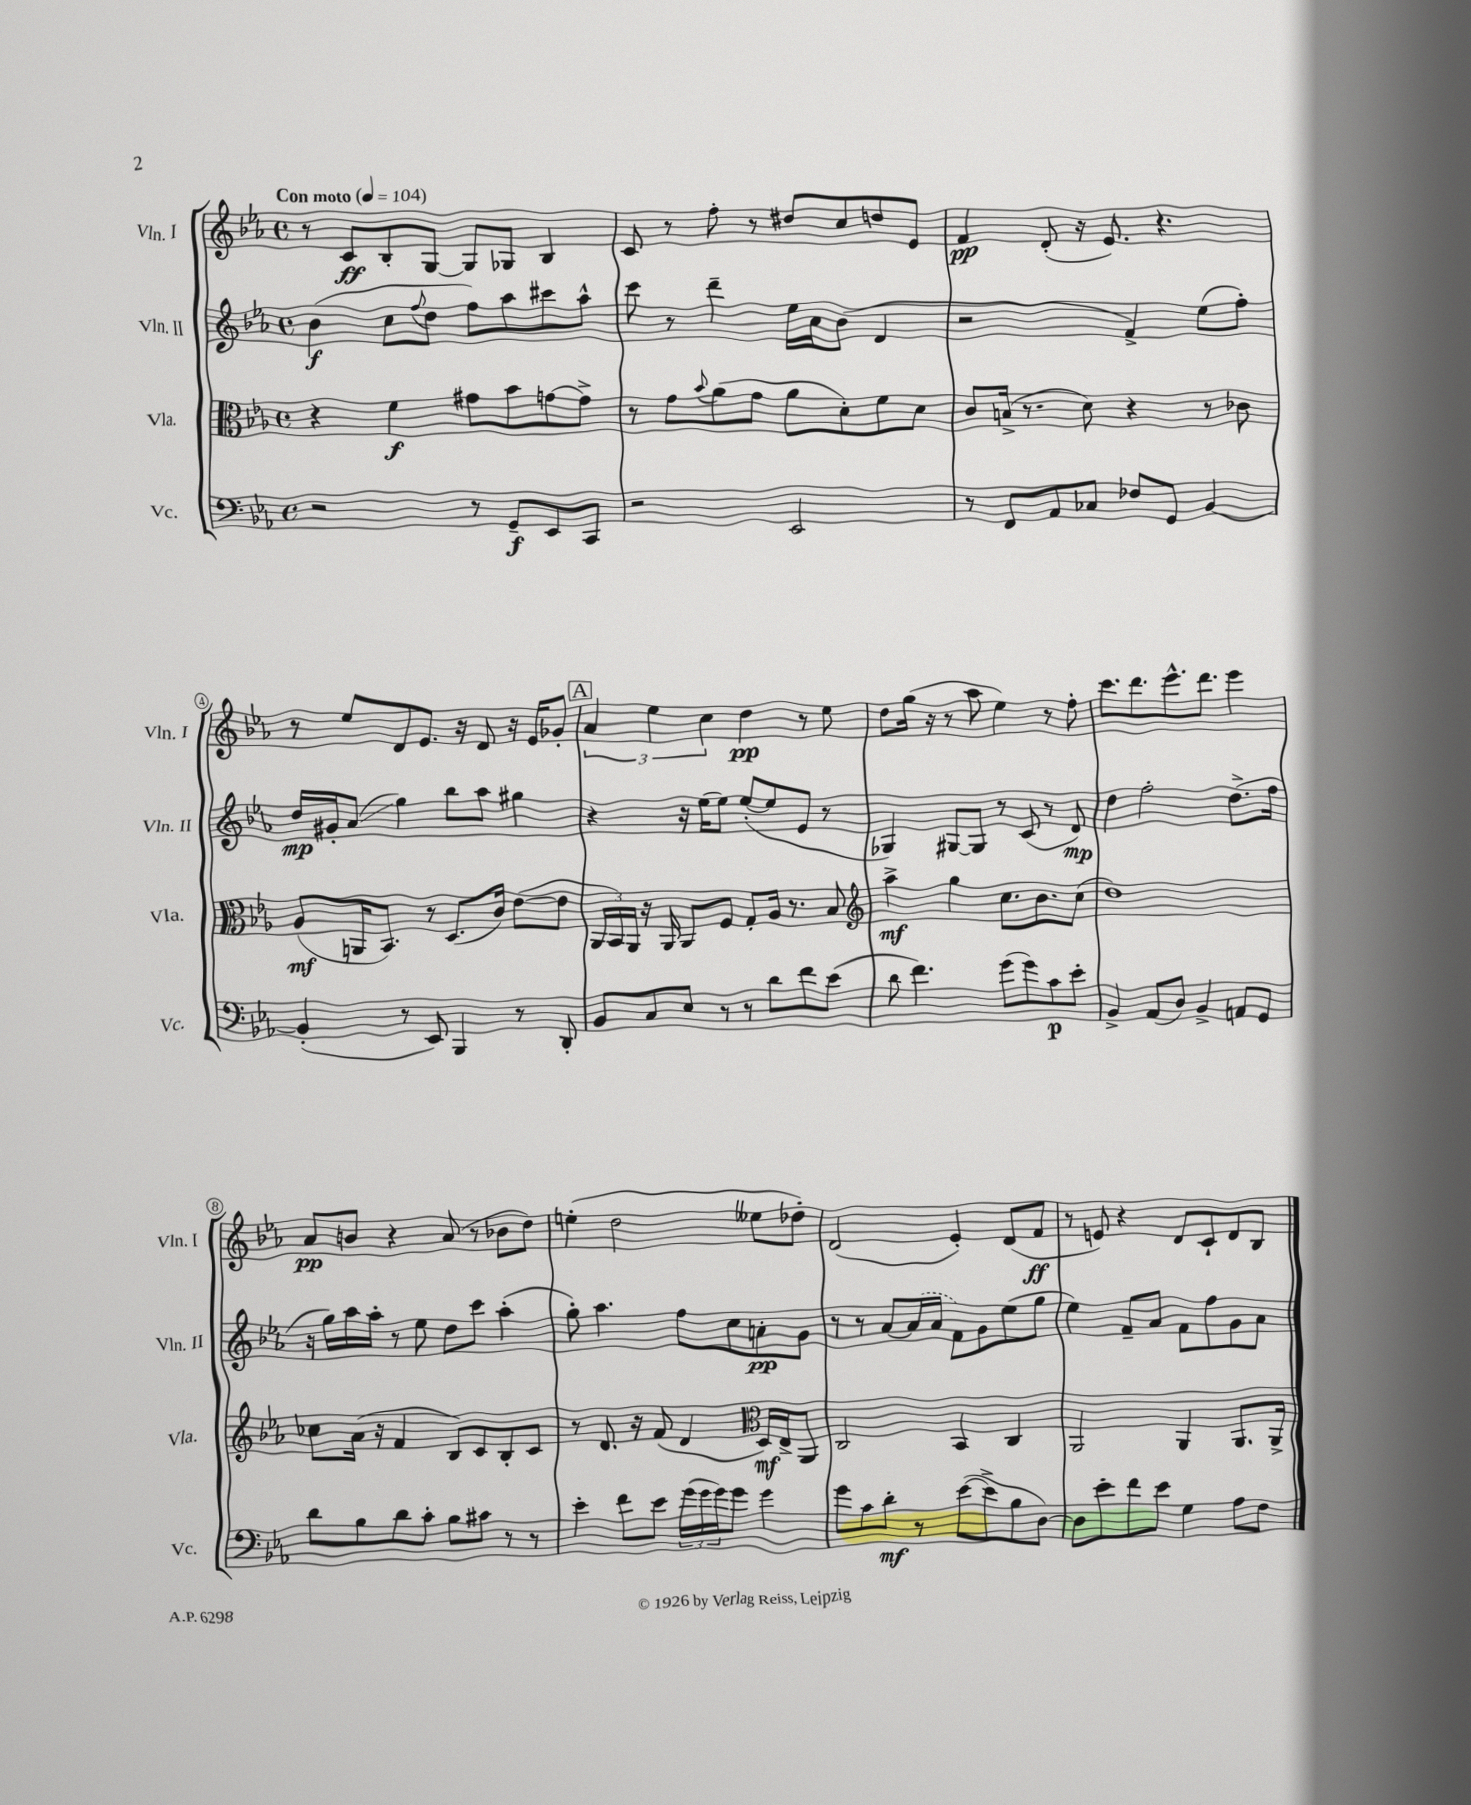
<<
\new StaffGroup <<
\new Staff = "s0" \with { instrumentName = "Vln. I" shortInstrumentName = "Vln. I" } {
    \clef treble \key ees \major \defaultTimeSignature \time 4/4 \tempo "Con moto" 4 = 104
    r8 c'8\ff bes8-. g8~ g8 ges8 bes4 |
    c'8 r8 f''8-. r8 dis''8 c''8 d''8 ees'8 |
    f'4\pp d'8-.( r16 ees'8.) r4. |
    r8 ees''8 d'8 ees'8. r16 d'8 r16 ees'16 ges'8-. |
    \mark \markup { \box "A" } \tuplet 3/2 { aes'4 ees''4 c''4 } d''4\pp r8 ees''8 |
    d''8 g''16( r16 r8 aes''8 ees''4) r8 f''8-. |
    c'''8. d'''8. ees'''8.-^ d'''8. ees'''4 |
    aes'8\pp b'8 r4 aes'8( r8 bes'8 d''8) |
    e''4-.( d''2 eeses''8 des''8-.) |
    d'2( ees'4-.) d'8( f'8\ff |
    r8 e'8) r4 d'8 c'8-! d'8 bes8 \bar "|." |
}
\new Staff = "s1" \with { instrumentName = "Vln. II" shortInstrumentName = "Vln. II" } {
    \clef treble \key ees \major \defaultTimeSignature \time 4/4
    bes'4\f( c''8 \appoggiatura { f''8 } d''8 f''8) aes''8 cis'''8 aes''8-^ |
    c'''8 r8 d'''4-- ees''16 aes'16 bes'8( d'4 |
    r2 f'4->) ees''8( f''8-.) |
    d''16\mp gis'16-. aes'8\glissando( g''4) bes''8 aes''8 gis''4 |
    \mark \markup { \box "A" } r4 r16 ees''16~ ees''8 ees''8~-.( ees''8 ees'8 r8 |
    ges4) gis8~ gis8 r8 c'8( r8 d'8\mp) |
    d''4 f''2-. d''8.->( f''16 |
    r16 g''16) aes''16 aes''16-. r8 ees''8 d''8 c'''8 aes''4-.( |
    g''8-.) aes''4. f''8 c''8 a'8-.\pp g'8 |
    r8 r8 aes'8~ \once \slurDashed aes'16( aes'16 f'8) g'8 ees''8( g''8 |
    ees''4) f'8-- aes'8 f'8 f''8 g'8 aes'8 \bar "|." |
}
\new Staff = "s2" \with { instrumentName = "Vla." shortInstrumentName = "Vla." } {
    \clef alto \key ees \major \defaultTimeSignature \time 4/4
    r4 f'4\f gis'8 bes'8 g'8~ g'8-> |
    r8 g'8 \appoggiatura { bes'8 } aes'8( g'8 aes'8 d'8-.) f'8 d'8 |
    c'8 b16->( r8. d'8) r4 r8 ces'8 |
    aes8\mf( a,16 bes,8.) r8 d8.( c'16) ees'8~( ees'8 |
    \mark \markup { \box "A" } \tuplet 3/2 { aes,16 bes,16) aes,16 } r16 aes,16 aes,8 f8 g8-. aes16 r8. bes8 |
    \clef treble aes''4->\mf g''4 c''8. bes'8. c''8( |
    d''1) |
    ces''8 aes'16( r16 f'4 bes8) c'8 bes8-. c'8 |
    r8 d'8. r16 f'8( d'4 \clef alto d16\mf) ees16-> aes,8 |
    c2 bes,4 c4 |
    aes,2 aes,4 aes,8. aes,16-> \bar "|." |
}
\new Staff = "s3" \with { instrumentName = "Vc." shortInstrumentName = "Vc." } {
    \clef bass \key ees \major \defaultTimeSignature \time 4/4
    r2 r8 g,8--\f ees,8 c,8 |
    r2 ees,2 |
    r8 f,8 aes,8 ces8 fes8 g,8 bes,4~ |
    bes,4-.( r8 ees,8) bes,,4 r8 d,8-. |
    \mark \markup { \box "A" } bes,8 c8 ees8 r8 r8 d'8 f'8 ees'8( |
    d'8 f'4.) g'8( g'8) c'8\p ees'8-. |
    bes,4-> aes,8( d8) bes,4-> a,8 g,8 |
    d'8 bes8 d'8 c'8-. bes8 cis'8 r8 r8 |
    ees'4-. f'8 ees'8 \tuplet 3/2 { g'16( g'16 g'16) } g'8 g'4 |
    g'8 c'8 d'8-.\mf r8 ees'8~( ees'8-> bes8 d8~) |
    d8 ees'8-. f'8 ees'8 g4 aes8 f8 \bar "|." |
}
>>
>>
\layout { \context { \Score \override BarNumber.stencil = #(make-stencil-circler 0.1 0.3 ly:text-interface::print) } }
